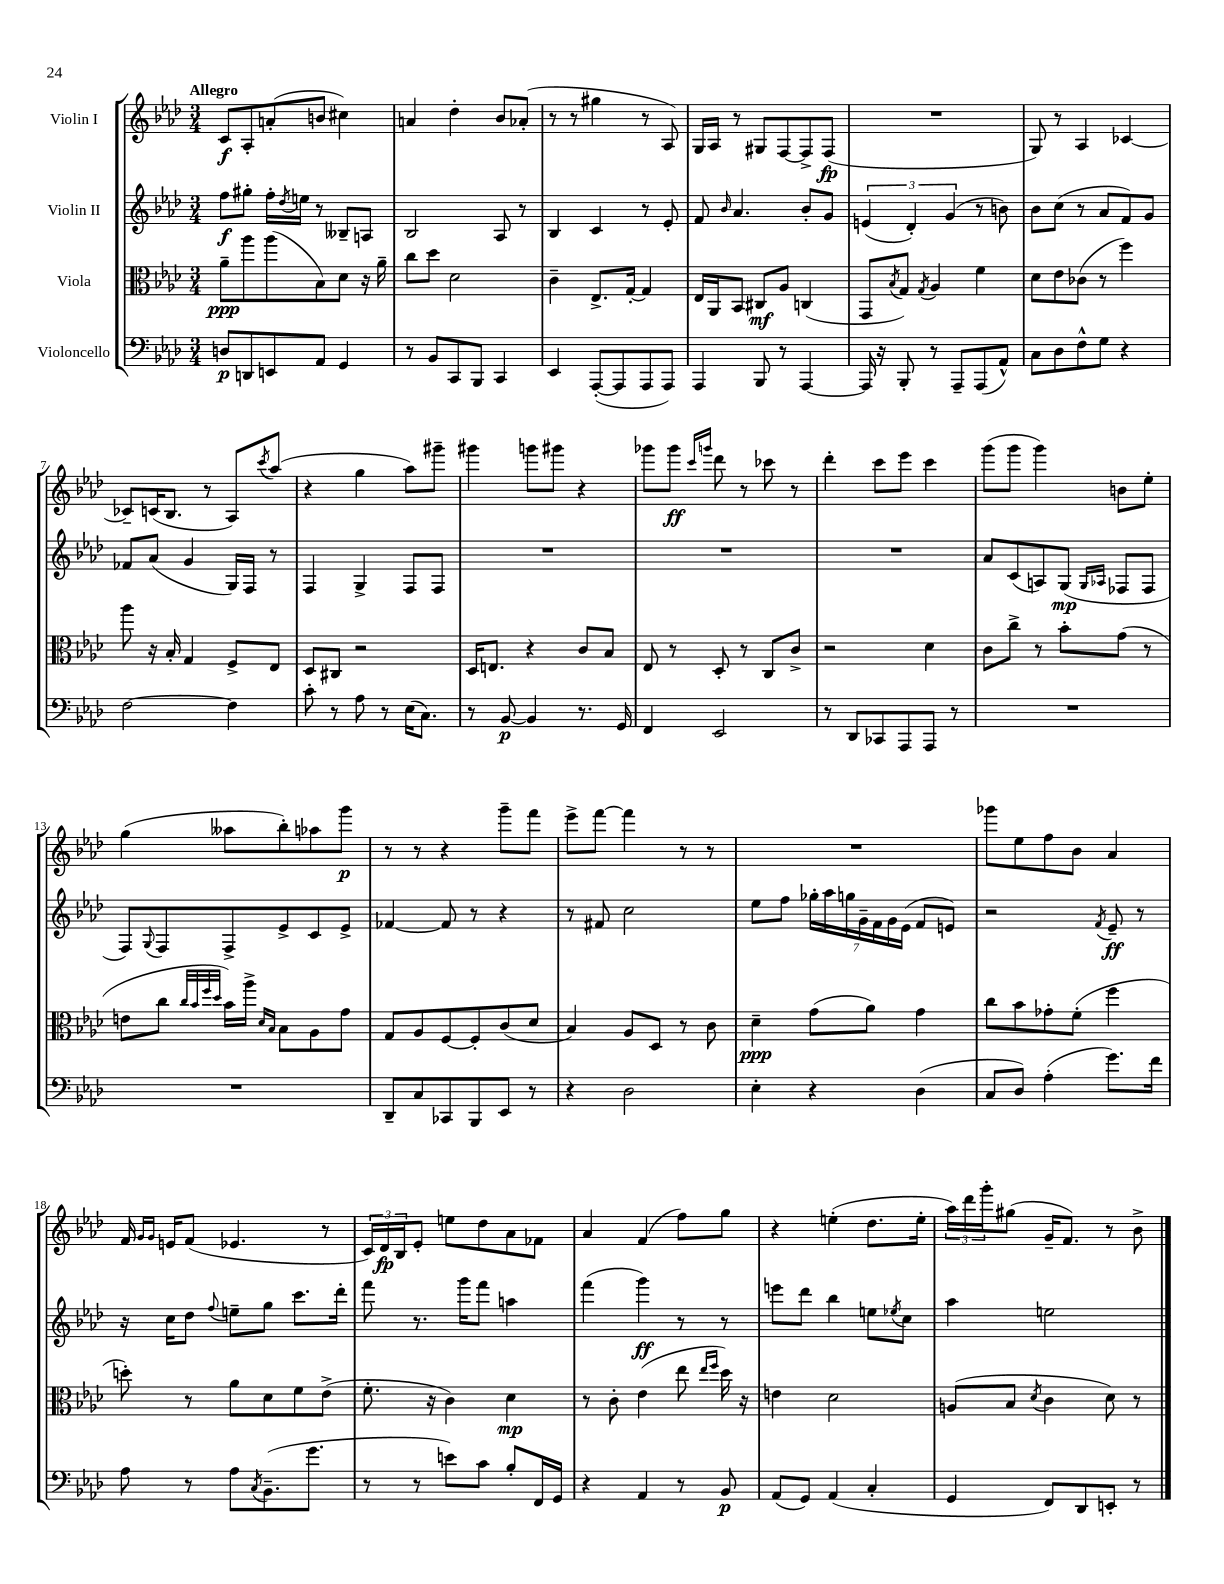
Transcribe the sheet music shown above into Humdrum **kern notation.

**kern	**kern	**kern	**kern
*staff4	*staff3	*staff2	*staff1
*clefF4	*clefC3	*clefG2	*clefG2
*k[b-e-a-d-]	*k[b-e-a-d-]	*k[b-e-a-d-]	*k[b-e-a-d-]
*M3/4	*M3/4	*M3/4	*M3/4
8D/L	8a-~\L	8ff\L	8c/L
8DD/	8aa-\	8gg#'\J	8A-'/
8EE/	(8aa-\	16ff'\LL	(8a'/
.	.	8qdd-/	.
.	.	16ee\JJ	.
8AA-/J	8B-\)	8r	8b/J
4GG/	8d-\J	8B--~/L	4cc#\)
.	16r	8A/J	.
.	16a-~\	.	.
=	=	=	=
8r	8cc\L	2B-/	4a/
8BB-/L	8dd-\J	.	.
8CC/	2d-\	.	4dd-'\
8BBB-/J	.	.	.
4CC/	.	8A-/	8b-/L
.	.	8r	(8a-'/J
=	=	=	=
4EE-/	4c~\	4B-/	8r
.	.	.	8r
([8AAA-'/L	8.E-^/L	4c/	4gg#\
8AAA-/]	.	.	.
.	[16G'/Jk	.	.
8AAA-/	4G/]	8r	8r
8AAA-/J)	.	8e-'/	8A-/)
=	=	=	=
4AAA-/	16E-/LL	8f/	16G/LL
.	16AA-/J	.	16A-/JJ
.	.	16qqb-/	.
.	8BB-/J	4.a-/	8r
8BBB-/	8C#/L	.	8G#/L
8r	8A-/J	.	[8F/
[4AAA-/	(4C/	8b-'/L	8F^/]
.	.	8g/J	(8F/J
=	=	=	=
16AAA-/]	8GG/L	(6e/	2.r
16r	.	.	.
.	8qB-/	.	.
8BBB-'/	8G/J)	.	.
.	.	6d-'/)	.
.	8qG/	.	.
8r	4A-/	.	.
.	.	(6g/	.
8AAA-~/L	.	.	.
(8AAA-/	4f\	8r	.
8AA-^^/J)	.	8b\)	.
=	=	=	=
8C\L	8d-\L	8b-\L	8G/)
8D-\	8e-\	(8cc\J	8r
8F^^\	(8c-\J	8r	4A-/
8G\J	8r	8a-/L	.
4r	4ff\)	8f/)	[4c-/
.	.	8g/J	.
=	=	=	=
[2F\	8aa-\	8f-/L	8c-~/]L
.	16r	(8a-/J	(16c/K
.	16B-'/	.	8.B-/J
.	4G/	4g/	.
.	.	.	8r
4F\]	8F^/L	16G/LL)	8A-/L)
.	.	16F/JJ	.
.	.	.	8qccc/
.	8E-/J	8r	(8aa-/J
=	=	=	=
8c'\	8D-/L	4F/	4r
8r	8C#/J	.	.
8A-\	2r	4G^/	4gg\
8r	.	.	.
(16E-\LK	.	8F/L	8aa-\L)
8.C\J)	.	.	.
.	.	8F/J	8ggg#~\J
=	=	=	=
8r	16D-/LK	2.r	4ggg#\
.	8.E/J	.	.
[8BB-/	.	.	.
4BB-/]	4r	.	8ggg\L
.	.	.	8ggg#\J
8.r	8c/L	.	4r
.	8B-/J	.	.
16GG/	.	.	.
=	=	=	=
4FF/	8E-/	2.r	8ggg-\L
.	8r	.	8ggg-\J
.	.	.	16qqccc/LL
.	.	.	16qqggg/JJ
2EE-/	8D-'/	.	8ddd-\
.	8r	.	8r
.	8C/L	.	8ccc-\
.	8c^/J	.	8r
=	=	=	=
8r	2r	2.r	4ddd-'\
8DD-/L	.	.	.
8CC-/	.	.	8ccc\L
8AAA-/	.	.	8eee-\J
8AAA-/J	4d-\	.	4ccc\
8r	.	.	.
=	=	=	=
2.r	8c\L	8a-/L	(8ggg\L
.	8cc^\J	(8c/	8ggg\J
.	8r	8A/)	4ggg\)
.	8b-'\L	(8G/J	.
.	.	16qqG/LL	.
.	.	16qqA-/JJ	.
.	(8g\J	8F-/L	8b\L
.	8r	8F-/J	8ee-'\J
=	=	=	=
2.r	8e\L	8F/L)	(4gg\
.	.	8qqG/	.
.	8cc\J	8F/	.
.	32qqcc/LLL	.	.
.	32qqb-/	.	.
.	32qqff/	.	.
.	32qqdd-/JJJ	.	.
.	16b-\LL)	8F^/	8aa--\L
.	16aa-^\JJ	.	.
.	16qqd-/LL	.	.
.	16qqB-/JJ	.	.
.	8B-\L	8e-^/	8bb-'\)
.	8A-\	8c/	8aa-\
.	8g\J	8e-^/J	8ggg\J
=	=	=	=
8DD-~/L	8G/L	[4f-/	8r
8C/	8A-/	.	8r
8CC-/	[8F/	8f-/]	4r
8BBB-/	8F'/]	8r	.
8EE-/J	(8c/	4r	8ggg~\L
8r	8d-/J	.	8fff\J
=	=	=	=
4r	4B-/)	8r	8eee-^\L
.	.	8f#/	[8fff\J
2D-\	8A-/L	2cc\	4fff\]
.	8D-/J	.	.
.	8r	.	8r
.	8c\	.	8r
=	=	=	=
4E-'\	4d-~\	8ee-\L	2.r
.	.	8ff\J	.
4r	(8g\L	28gg-'\LL	.
.	.	28aa-\	.
.	.	28gg\	.
.	.	28g~\	.
.	8a-\J)	.	.
.	.	28f\	.
.	.	28g\	.
.	.	(28e-\JJ	.
(4D-\	4g\	8f/L	.
.	.	8e/J)	.
=	=	=	=
8C/L	8cc\L	2r	8ggg-\L
8D-/J)	8b-\	.	8ee-\
(4A-'\	8g-'\	.	8ff\
.	(8f'\J	.	8b-\J
.	.	8qf/	.
8.g\L)	4ff\	8e-~/	4a-/
.	.	8r	.
16f\Jk	.	.	.
=	=	=	=
8A-\	8dd'\)	16r	16f/
.	.	.	16qqg/LL
.	.	.	16qqg/JJ
.	.	16cc\LK	16e/LK
8r	8r	8dd-\J	(8f/J
.	.	8qqff/	.
8A-\L	8a-\L	8ee~\L	4.e-/
8qC/	.	.	.
(8.BB-~\	8d-\	8gg\J	.
.	8f\	8.ccc\L	.
8.g\J	.	.	.
.	(8e-^\J	.	8r
.	.	16ddd-'\Jk	.
=	=	=	=
8r	8.f'\	8fff\	24c/LL)
.	.	.	24d-/
.	.	.	24B-/J
8r	.	8.r	8e-'/J
.	16r	.	.
8e\L)	4c\)	.	8ee\L
.	.	16ggg\LK	.
8c\J	.	8fff\J	8dd-\
8B-'/L	4d-\	4aa\	8a-\
16FF/L	.	.	8f-\J
16GG/JJ	.	.	.
=	=	=	=
4r	8r	(4fff\	4a-/
.	8c'\	.	.
4AA-/	(4e-\	4ggg\)	(4f/
8r	8ee-\	8r	8ff\L)
.	16qqee-/LL	.	.
.	16qqff/JJ	.	.
8BB-/	16dd-\)	8r	8gg\J
.	16r	.	.
=	=	=	=
(8AA-/L	4e\	8eee\L	4r
8GG/J)	.	8ddd-\J	.
(4AA-/	2d-\	4bb-\	(4ee'\
4C'/	.	8ee\L	8.dd-\L
.	.	8qee-/	.
.	.	8cc\J	.
.	.	.	16ee'\Jk
=	=	=	=
4GG/	(8A/L	4aa-\	24aa-\LL)
.	.	.	24ddd-\
.	.	.	24ggg'\J
.	8B-/J	.	(8gg#\J
.	8qd-/	.	.
8FF/L)	4c\	2ee\	16g~/LK
.	.	.	8.f/J)
8DD-/	.	.	.
8EE'/J	8d-\)	.	8r
8r	8r	.	8b-^\
==	==	==	==
*-	*-	*-	*-
